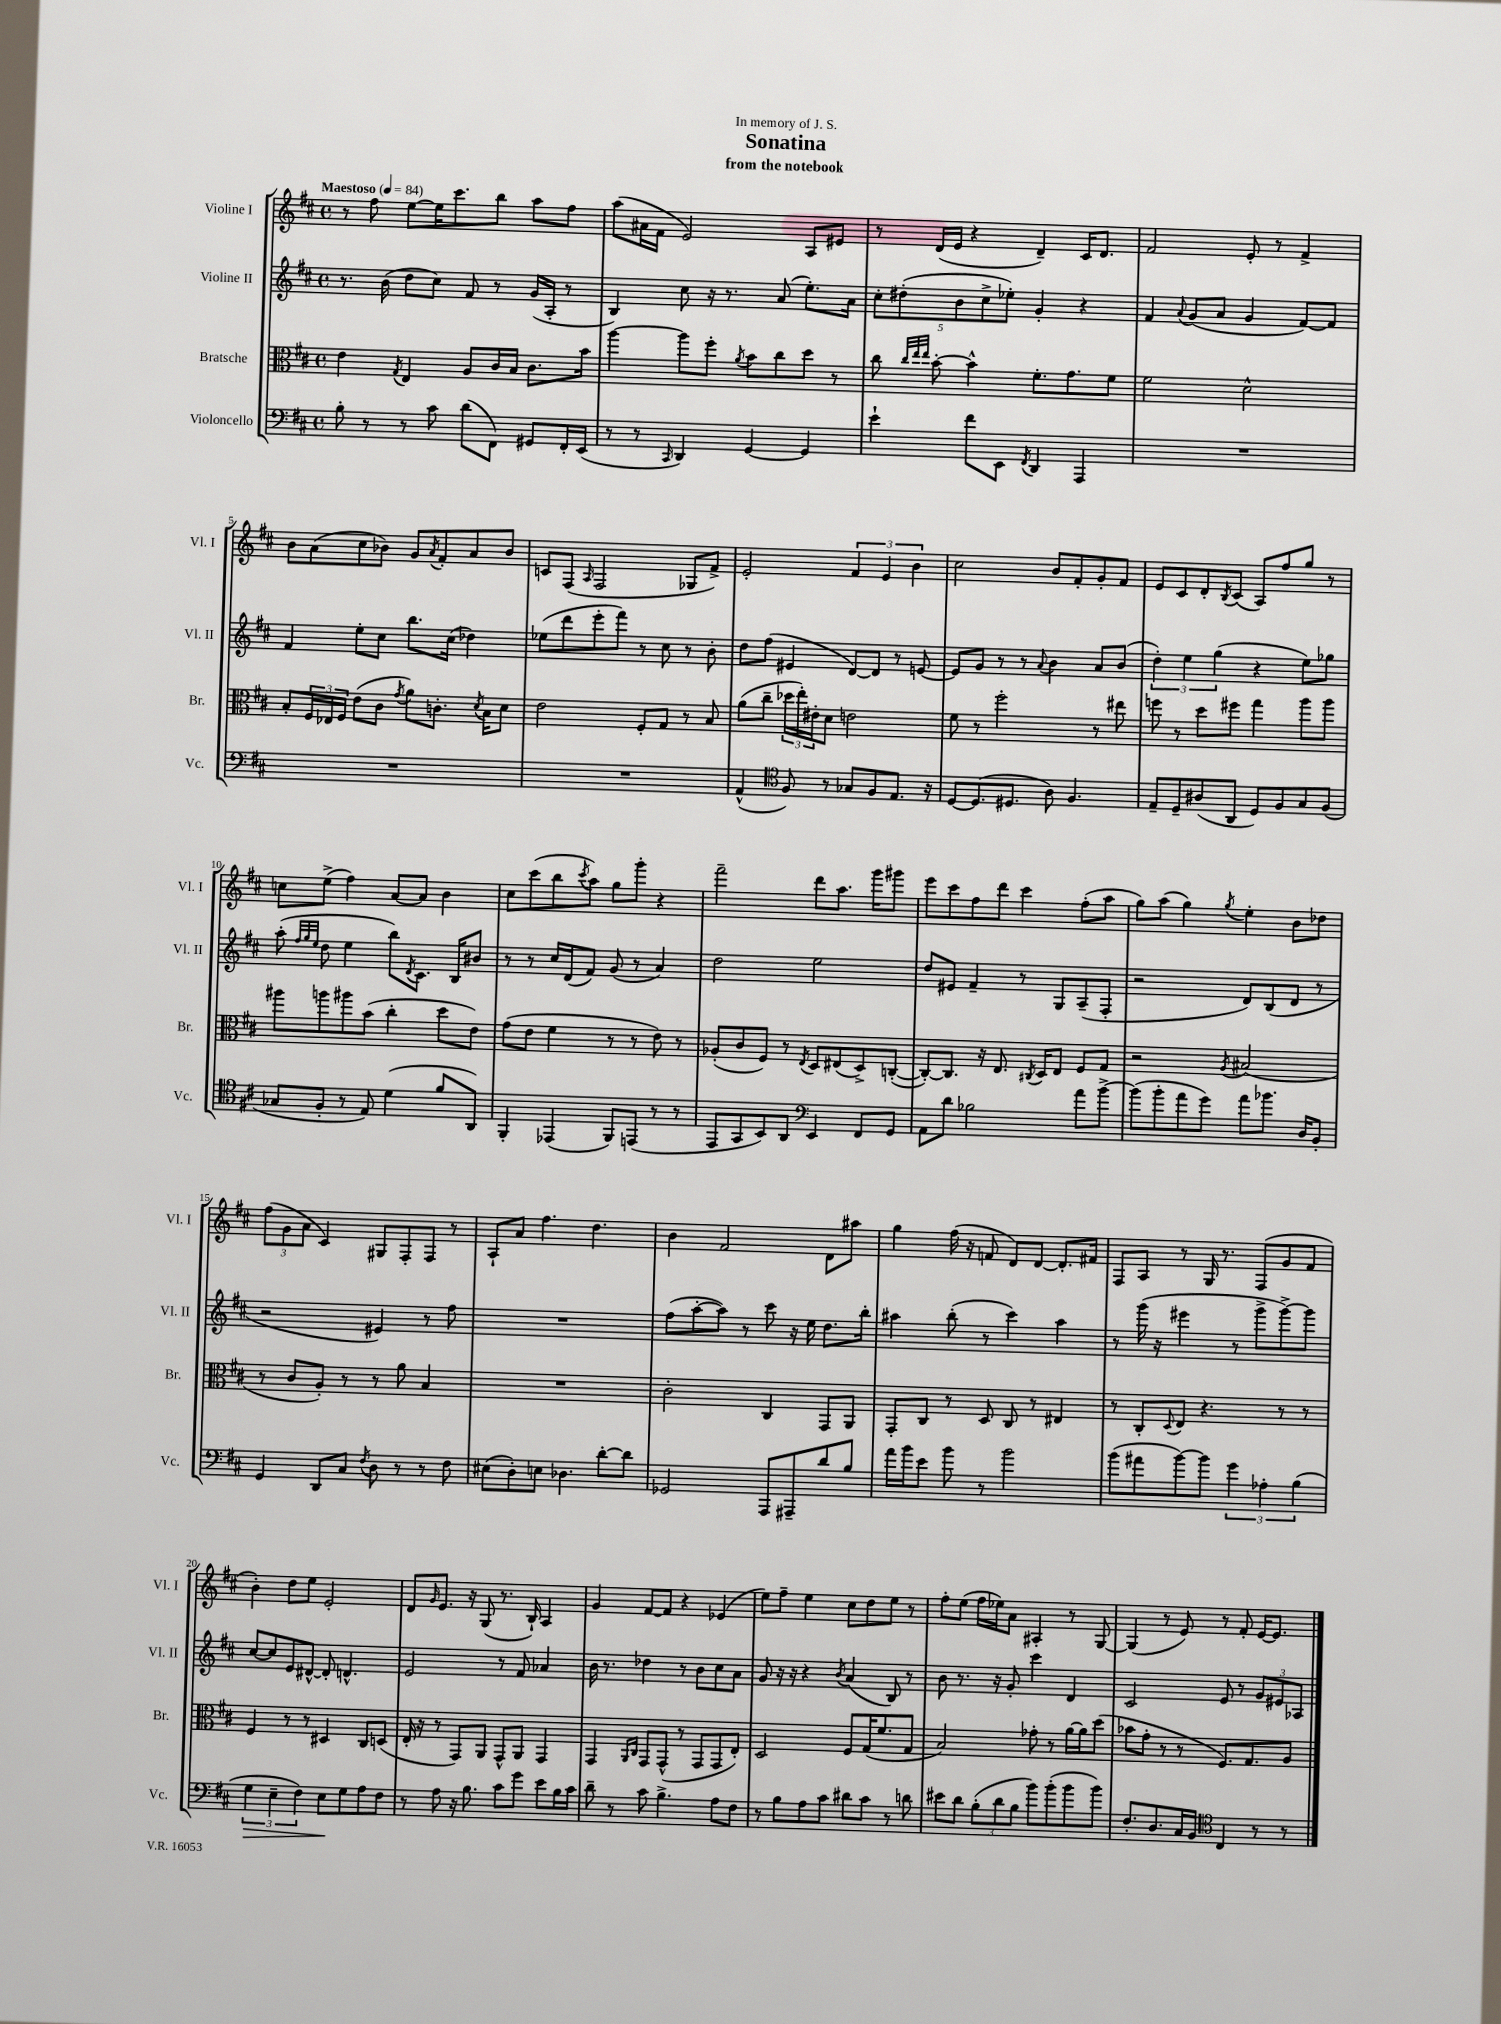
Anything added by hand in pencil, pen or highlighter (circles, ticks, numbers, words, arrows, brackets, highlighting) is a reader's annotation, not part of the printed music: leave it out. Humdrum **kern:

**kern	**kern	**kern	**kern
*staff4	*staff3	*staff2	*staff1
*clefF4	*clefC3	*clefG2	*clefG2
*k[f#c#]	*k[f#c#]	*k[f#c#]	*k[f#c#]
*M4/4	*M4/4	*M4/4	*M4/4
*met(c)	*met(c)	*met(c)	*met(c)
*MM84	*MM84	*MM84	*MM84
8B'\	4e\	8.r	8r
8r	.	.	8ff#\
.	.	(16b\	.
.	8qG/	.	.
8r	4E/	8dd\L	[8ee\L
8c#\	.	8cc#\J)	16ee\]K
.	.	.	8.ccc#\
(8d\L	8A/L	8f#/	.
8FF#\J)	16c#/L	8r	8bb\J
.	16B/JJ	.	.
8GG#/L	8.c#\L	(16g/LL	8aa\L
.	.	16A'/JJ	.
16FF#'/L	.	8r	8ff#\J
(16EE/JJ	16b\Jk	.	.
=	=	=	=
8r	[4aa\	4B/)	(8aa\L
8r	.	.	16a#\L
.	.	.	16f#\JJ
16qqCC#/	.	.	.
4DD/)	8aa\]L	8cc#\	2e/)
.	8ff#'\J	16r	.
.	.	8.r	.
.	8qa/	.	.
[4GG/	8b\L	.	.
.	8cc#\	(8a/	.
4GG/]	8dd\J	8.ee'\L)	8A/L
.	8r	.	8e#/J
.	.	16a\Jk	.
=	=	=	=
4e`\	8cc#\	10cc#'\L	8r
.	.	(10dd#'\	.
.	32qqcc#/LLL	.	.
.	32qqee/	.	.
.	32qqee/JJJ	.	.
.	[8b'\	.	(16d/LL
.	.	.	16e/JJ
.	.	10b\	.
8f#\L	4b^^\]	.	4r
.	.	10cc#^\	.
8EE\J	.	.	.
.	.	10ee-'\J)	.
8qFF#/	.	.	.
4DD/	8.f#'\L	4g'/	4d~/)
.	8.g\	.	.
4AAA/	.	4r	16c#/LK
.	.	.	8.d/J
.	8f#\J	.	.
=	=	=	=
1r	2f#\	4f#/	2f#/
.	.	8qqa/	.
.	.	(8g/L	.
.	.	8a/J	.
.	2d^^\	4g/	8e'/
.	.	.	8r
.	.	[8f#/L)	4f#^/
.	.	8f#/]J	.
=	=	=	=
1r	8B'/L	4f#/	8b\L
.	24F#/L	.	(8a\
.	24E-/	.	.
.	24F#/JJ	.	.
.	(8e\L	8ee'\L	8cc#\
.	8c#\J	8cc#\J	8b-\J)
.	8qg/	.	.
.	8a\L)	8.bb\L	8g/L
.	.	.	8qa/
.	8.c'\J	.	8f#'/
.	.	(16cc#\Jk	.
.	.	4dd-\)	8a/
.	8qd/	.	.
.	16B\LK	.	.
.	8d\J	.	8b-/J
=	=	=	=
1r	2e\	(8ee-\L	8c/L
.	.	8ddd\	(8F#/J
.	.	.	16qqA/
.	.	8eee'\	2F#/
.	.	8fff#\J)	.
.	8F#'/L	8r	.
.	8G/J	8cc#\	.
.	8r	8r	8G-/L
.	8B/	8b'\	8f#^/J)
=	=	=	=
(4AA^^/	(8a\L	8dd\L	2e'/
.	8cc#~\J	(8ff#\J	.
*clefC4	*	*	*
8F#/)	24dd-\LL	4e#/	.
.	24ee'\)	.	.
.	24e#'\J	.	.
8r	8d\J	.	.
8G-/L	2e\	[8d/L)	6f#/
8F#/	.	8d/]J	.
.	.	.	6e/
8.E/J	.	8r	.
.	.	.	6b\
.	.	[8e/	.
16r	.	.	.
=	=	=	=
[8D/L	8f#\	8e/]L	2cc#\
(8.D/]	8r	8g/J	.
.	2ff#'\	8r	.
8.D#/J	.	.	.
.	.	8r	.
.	.	8qqa/	.
8A\)	.	4b\	8b/L
4.F#/	.	.	8f#'/
.	8r	8a/L	8g'/
.	8ee#\	(8b/J	8f#/J
=	=	=	=
8E~/L	8ff\	6dd'\)	8e/L
8D~/	8r	.	8c#/
.	.	6ee\	.
(8A#/	8dd\L	.	8d'/
.	.	(6gg\	.
.	.	.	8qB/
8AA/J	8ff#\J	.	(8c#/J
8D/L)	4gg\	4r	8A/L)
8F#/	.	.	8ff#/
8G/	8aa\L	8ee\L)	8gg/J
(8F#/J	8aa\J	8gg-\J	8r
=	=	=	=
8G-/L	8aa#\L	(8aa'\	8cc\L
.	.	32qqff#/LLL	.
.	.	32qqgg/	.
.	.	32qqee/JJJ	.
8F#'/J	8aa\	8dd\	(8ee^\J
8r	8aa#\	4ee\	4ff#\)
8E/)	(8b\J	.	.
(4d\	4cc#'\	8bb\L)	[8a/L
.	.	8qd/	.
.	.	8.c#\J	8a/]J
8f#/L	8dd\L	.	4b\
.	.	16B/LK	.
8AA/J)	8e\J)	8b#/J	.
=	=	=	=
4FF#'/	(8g\L	8r	8cc#\L
.	8e\J	8r	(8ccc#\
(4EE-/	4f#\	16cc#/LL	8bb\
.	.	(16d/J	.
.	.	.	8qccc#/
.	.	8f#/J)	8aa\J)
8FF#/L)	8r	(8g/	8gg\L
(8EE/J	8r	8r	8ggg'\J
8r	8e\)	4a/)	4r
8r	8r	.	.
=	=	=	=
8EE/L	(8A-'/L	2dd\	2fff#~\
8GG/	8c#/	.	.
8BB/)	8F#/J)	.	.
8AA/J	8r	.	.
*clefF4	*	*	*
.	8qE/	.	.
4EE/	8D/L	2ee\	8ddd\L
.	(8E#/	.	8.aa\J
8FF#/L	8D^/)	.	.
.	.	.	16ggg\LK
8GG/J	([8C'/J	.	8ggg#\J
=	=	=	=
8AA\L	8C'/_L)	8dd/L	8eee\L
8d\J	8.C/]J	8e#/J	8ccc#\
2B-\	.	4f#~/	8ff#\
.	16r	.	.
.	8.E/	.	8ddd\J
.	.	8r	4ccc#\
.	8qC#/	.	.
.	16D/LK	.	.
.	8E/J	8G/L	.
8a\L	8F#/L	(8A~/	(8ff#'\L
[8b^\J	8G/J	8F#'/J	8aa\J
=	=	=	=
(8b\]L	2r	2r	8gg\L)
8b'\	.	.	(8aa\J
8a\	.	.	4gg\)
8g\J)	.	.	.
.	8qA/	.	8qgg/
8a\L	(2B#/	8d/L)	4ee'\
8.b-\J	.	(8B/	.
.	.	8d/J	8b\L
16D/LK	.	.	.
8BB'/J	.	8r	8dd-\J
=	=	=	=
4GG/	8r	2r	(12ff#\L
.	.	.	12g\
.	8c#/L	.	.
.	.	.	12a\J
8DD/L	8A'/J)	.	4c#/)
8C#/J	8r	.	.
8qF#/	.	.	.
8D\	8r	4e#/)	8G#/L
8r	8a\	.	8F#'/
8r	4B/	8r	8F#/J
8F#\	.	8ff#\	8r
=	=	=	=
(8E#\L	1r	1r	8A`/L
8D'\)	.	.	8a/J
8E\J	.	.	4.ff#\
4.D-\	.	.	.
.	.	.	4.dd\
[8d'\L	.	.	.
8d\]J	.	.	.
=	=	=	=
2GG-/	2c#'\	(8ff#\L	4b\
.	.	[8aa'\	.
.	.	8aa\]J)	2f#/
.	.	8r	.
8AAA/L	4C#/	8ccc#\	.
8AAA#~/	.	16r	.
.	.	16ee\	.
8d/	8GG/L	8.dd\L	8d\L
8B/J	8AA/J	.	8aa#\J
.	.	16bb'\Jk	.
=	=	=	=
16a\LL	8GG'/L	4aa#\	4gg\
16b\J	.	.	.
8e\J	8C#/J	.	.
8b\	8r	(8bb'\	(16ff#\
.	.	.	16r
8r	8D/	8r	8f/
2b\	8C#/	4ccc#\)	8d/L)
.	8r	.	[8d/J
.	4E#/	4aa#\	8.d'/]L
.	.	.	16f#/Jk
=	=	=	=
(8b\L	8r	8r	8F#/L
8a#\	8C#'/L	(16ggg\	8A/J
.	.	16r	.
.	8qqD/	.	.
[8b\)	8E/J	4eee#\	8r
8b\]J	4.r	.	16G/
.	.	.	8.r
6g\	.	8r	.
.	.	8ggg^\L	(8F#/L
6A-'\	.	.	.
.	8r	[8ggg^\)	8g/
(6B\	.	.	.
.	8r	8ggg\]J	8f#/J
=	=	=	=
6G\	4F#/	[8cc#/L	4b'\)
.	.	8cc#/]	.
6E~\	.	.	.
.	8r	8e/	8dd\L
6F#\)	.	.	.
.	8r	[8d#^^/J	8ee\J
8E\L	4D#/	8d#'/]	2e'/
8G\	.	4.d^^/	.
8A\	8C#/L	.	.
8F#\J	(8D/J	.	.
=	=	=	=
8r	16E'/	2e/	8d/L
.	16r	.	.
.	.	.	16qqg/
8A\	8r	.	8.e/J
16r	8GG/L)	.	.
8.B\	.	.	16r
.	8AA/J	.	(8G/
8c#\L	8GG^^/L	8r	8.r
8g\J	8AA/J	8f#/	.
.	.	.	16B`/)
8e\L	4GG/	4a-/	4A/
16B\L	.	.	.
16c#\JJ	.	.	.
=	=	=	=
8d~\	4GG/	16b\	4g/
.	.	8.r	.
8r	.	.	.
.	16qqAA/LL	.	.
.	16qqC#/JJ	.	.
8c#\	8GG/L	4dd-\	[8f#/L
4.B^\	(8GG^^/J	.	8f#/]J
.	8r	8r	4r
.	8GG/L	8b\L	.
8A\L	8GG/	8cc#\	(4e-/
8F#\J	8E'/J)	8a\J	.
=	=	=	=
8r	2D/	8g/	8ee\L)
8B\L	.	16r	8ff#~\J
.	.	16r	.
8A\	.	4r	4ee\
8c#\J	.	.	.
.	.	8qb/	.
8d#\L	8F#/L	(4a/	8cc#\L
8c#\J	(16G/K	.	8dd\
.	8.f#/	.	.
8r	.	8B/)	8ee\J
8d\	8G/J	8r	8r
=	=	=	=
8e#\L	2B/)	8b\	8ff#'\L
8d\J	.	8.r	(8ee\J
(12B'\L	.	.	16ff#\LL
.	.	16r	16ee-\J)
12d\	.	.	.
.	.	8g'/	8a\J
12B\J	.	.	.
8b\L)	8g-'\	4ccc#\	4A#'/
(8b'\	8r	.	.
8b\	[16a\LL	4d/	8r
.	16a\]J	.	.
8b\J)	(8dd\J	.	[8G/
=	=	=	=
8.F#'/L	8b-\L	2c#/	(4G/]
.	8g'\J	.	.
8.D/	.	.	.
.	8r	.	8r
16C#/L	8r	.	8e/)
16BB/JJ	.	.	.
*clefC4	*	*	*
4C#/	8.F#/L)	8e/	8r
.	.	8r	8f#'/
.	8.G/	.	.
8r	.	12g/L	[16e/LK
.	.	.	8.e/]J
.	.	12e#/	.
8r	8A/J	.	.
.	.	12A-/J	.
==	==	==	==
*-	*-	*-	*-
